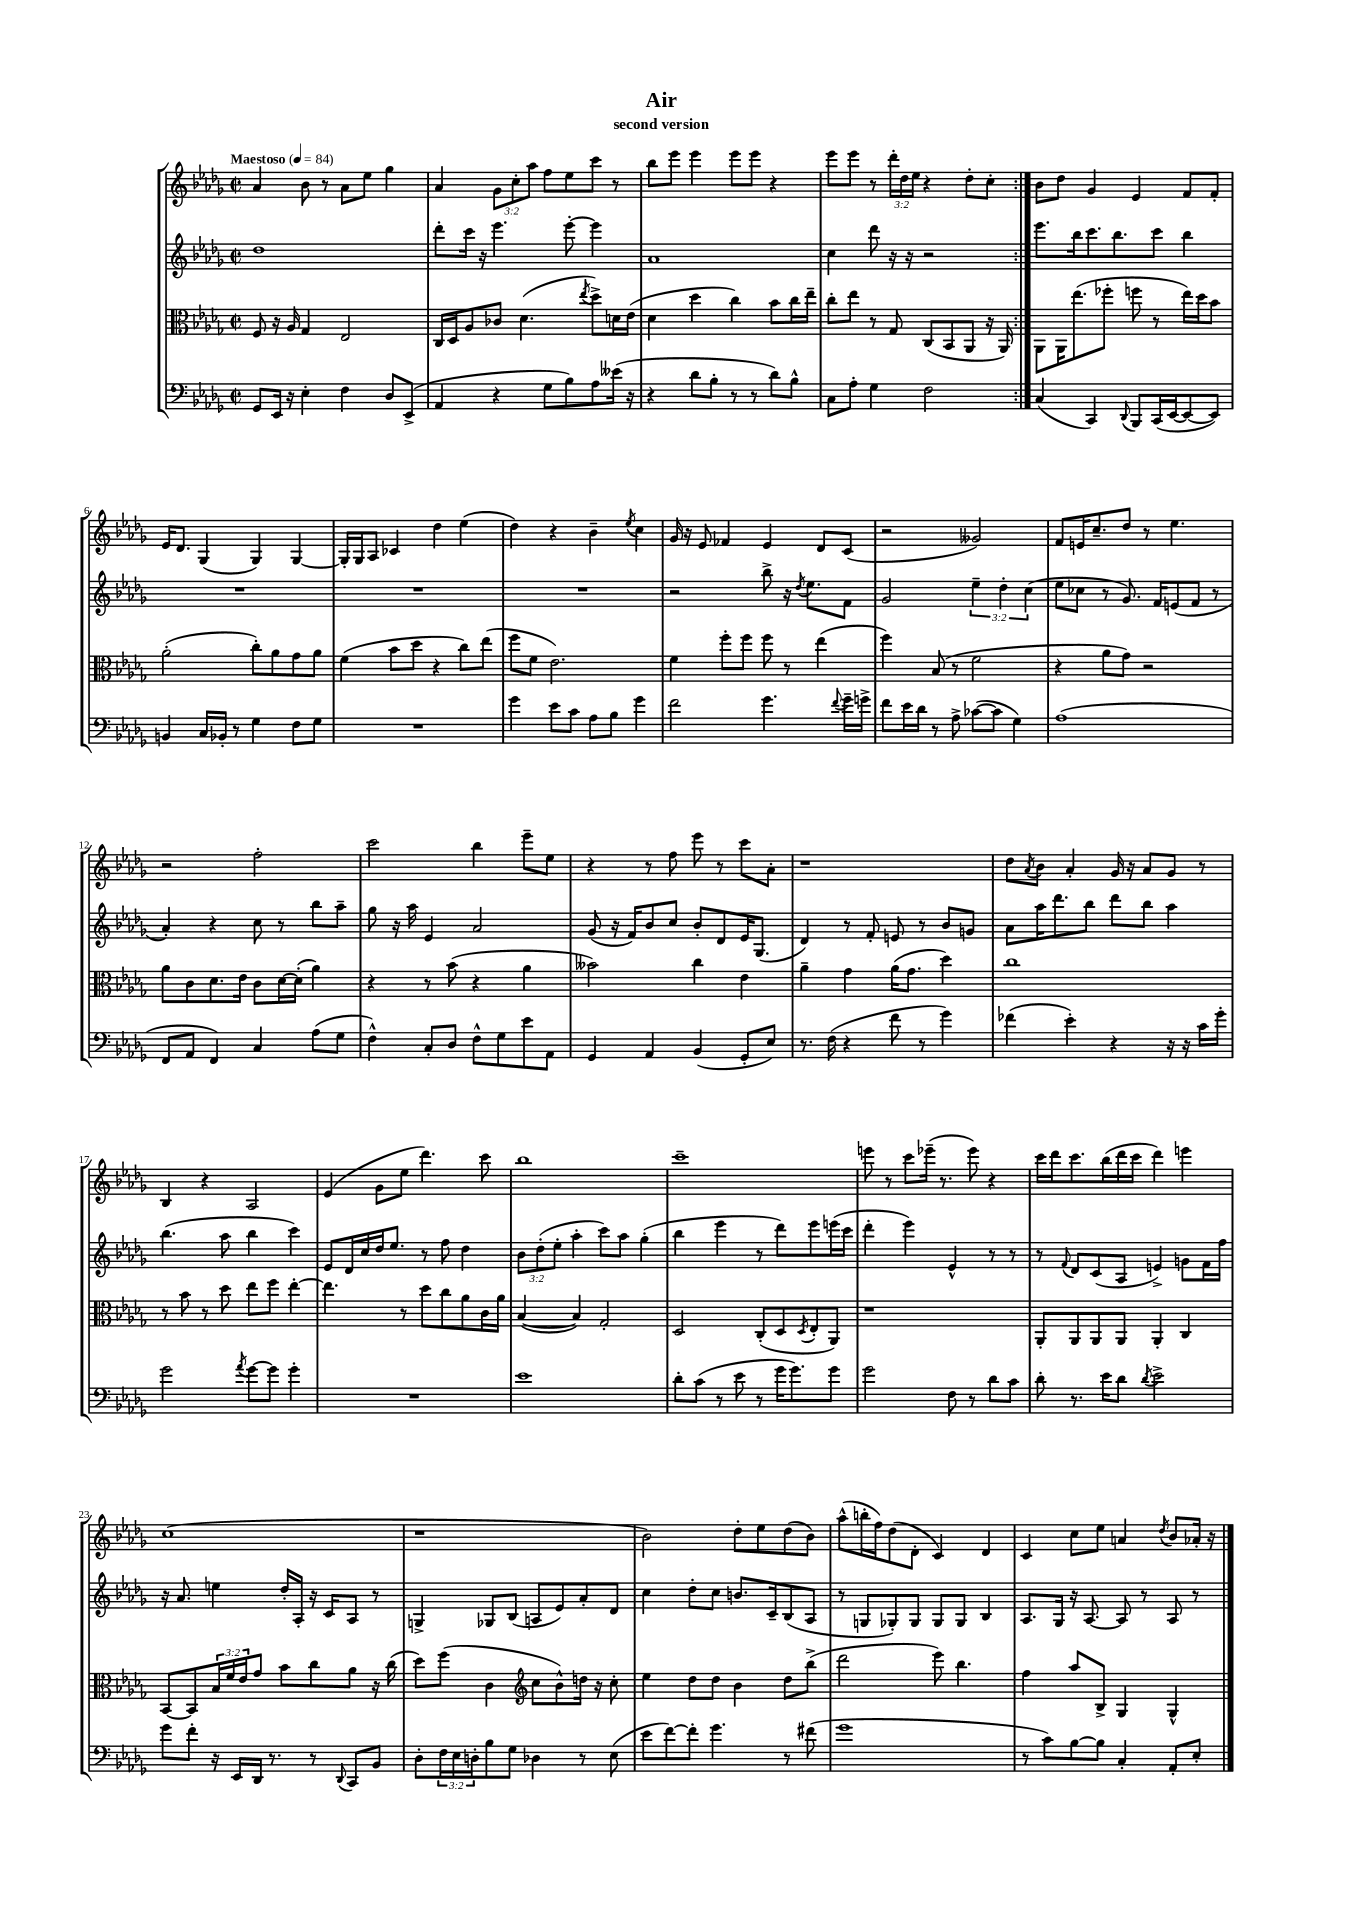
\header { title = "Air" subtitle = "second version" }
<<
\new StaffGroup <<
\new Staff = "s0" {
    \clef treble \key des \major \defaultTimeSignature \time 2/2 \override Staff.TupletNumber.text = #tuplet-number::calc-fraction-text \tempo "Maestoso" 4 = 84
    \repeat volta 2 { aes'4 bes'8 r8 aes'8 ees''8 ges''4 |
    aes'4 \tuplet 3/2 { ges'8 c''8-. aes''8 } f''8 ees''8 c'''8 r8 |
    bes''8 ees'''8 ees'''4 ees'''8 ees'''8 r4 |
    ees'''8 ees'''8 r8 \tuplet 3/2 { des'''16-. des''16 ees''16 } r4 des''8-. c''8-. | }
    bes'8 des''8 ges'4 ees'4 f'8 f'8-. |
    ees'16 des'8. ges4( ges4) ges4~ |
    ges16-. ges16 aes8 ces'4 des''4 ees''4( |
    des''4) r4 bes'4-- \acciaccatura { ees''8 } c''4 |
    ges'16 r16 ees'8 fes'4 ees'4 des'8 c'8( |
    r2 geses'2) |
    f'8 e'16 c''8.-- des''8 r8 ees''4. |
    r2 f''2-. |
    c'''2 bes''4 ees'''8-- ees''8 |
    r4 r8 f''8 ees'''8 r8 c'''8 aes'8-. |
    r1 |
    des''8 \acciaccatura { aes'8 } bes'8 aes'4-. ges'16 r16 aes'8 ges'8 r8 |
    bes4 r4 aes2 |
    ees'4( ges'8 ees''8 des'''4.) c'''8 |
    bes''1 |
    c'''1-- |
    e'''8 r8 c'''8 ees'''16--( r8. ees'''8) r4 |
    c'''16 des'''16 c'''8. bes''16( des'''16 c'''16 des'''4) e'''4 |
    c''1( |
    r1 |
    bes'2) des''8-. ees''8 des''8( bes'8) |
    aes''8-^( b''16-. f''16) des''8( des'8-. c'4) des'4 |
    c'4 c''8 ees''8 a'4 \acciaccatura { des''8 } bes'8 aes'16-. r16 \bar "|." |
}
\new Staff = "s1" {
    \clef treble \key des \major \defaultTimeSignature \time 2/2 \override Staff.TupletNumber.text = #tuplet-number::calc-fraction-text
    \repeat volta 2 { des''1 |
    des'''8-. c'''16 r16 ees'''4. ees'''8~-. ees'''4 |
    aes'1 |
    c''4 des'''8 r16 r16 r2 | }
    ees'''8. bes''16 c'''8. bes''8. c'''8 bes''4 |
    R1 |
    R1 |
    R1 |
    r2 bes''8-> r16 \acciaccatura { des''8 } ees''8. f'8 |
    ges'2 \tuplet 3/2 { ees''4-- des''4-. c''4( } |
    ees''8 ces''8 r8 ges'8.) f'16 e'8( f'8 r8 |
    aes'4-.) r4 c''8 r8 bes''8 aes''8-- |
    ges''8 r16 aes''16 ees'4 aes'2 |
    ges'8( r16 f'16) bes'8 c''8 bes'8-. des'8 ees'16 ges8.( |
    des'4) r8 f'8-. e'8 r8 bes'8 g'8 |
    aes'8 aes''16 des'''8. bes''8 des'''8 bes''8 aes''4 |
    bes''4.( aes''8 bes''4 c'''4) |
    ees'8 des'16 c''16 des''16 ees''8. r8 f''8 des''4 |
    \tuplet 3/2 { bes'8 des''8-.( ees''8-. } aes''4-. c'''8) aes''8 ges''4-.( |
    bes''4 ees'''4 r8 des'''8) ees'''8 e'''16( c'''16 |
    des'''4-. ees'''4) ees'4-^ r8 r8 |
    r8 \appoggiatura { f'8 } des'8 c'8( aes8 e'4->) g'8 f'16 f''16 |
    r16 aes'8. e''4 des''16-. aes16-. r16 c'16 aes8 r8 |
    g4-> ges8 bes8( a8 ees'8) aes'8-. des'8 |
    c''4 des''8-. c''8 b'8. c'16-- bes8( aes8 |
    r8 g8 ges8-.) ges8 ges8 ges8 bes4 |
    aes8. ges16 r16 aes8.~ aes8 r8 aes8 r8 \bar "|." |
}
\new Staff = "s2" {
    \clef alto \key des \major \defaultTimeSignature \time 2/2 \override Staff.TupletNumber.text = #tuplet-number::calc-fraction-text
    \repeat volta 2 { f8 r16 aes16 ges4 ees2 |
    c16 des16 aes8 ces'8 des'4.( \acciaccatura { ees''8 } des''8->) d'16 ees'16( |
    des'4 des''4 c''4) bes'8 c''16 ees''16-- |
    c''8-. ees''8 r8 ges8 c8( bes,8 aes,8 r16 aes,16) | }
    aes,8 aes,16 ees''8.( fes''8-. f''8 r8 ees''16) des''16 bes'8 |
    aes'2-.( c''8-.) aes'8 ges'8 aes'8 |
    f'4( bes'8 des''8 r4 c''8) ees''8( |
    f''8 f'8 ees'2.) |
    f'4 f''8-. f''8 f''8 r8 ees''4( |
    f''4) bes8( r8 f'2 |
    r4 aes'8 ges'8) r2 |
    aes'8 c'8 des'8. ees'16 c'8 des'16~ des'16-.( aes'4) |
    r4 r8 bes'8( r4 aes'4 |
    beses'2) c''4 ees'4 |
    aes'4-- ges'4 aes'16( ges'8. des''4) |
    c''1 |
    r8 bes'8 r8 des''8 ees''8 f''8 ees''4~-. |
    ees''4. r8 des''8 c''8 aes'8 c'16 aes'16 |
    bes4~( bes4) ges2-. |
    des2 c8-.( des8 \acciaccatura { des8 } ees8-. aes,8) |
    r1 |
    aes,8-. aes,8 aes,8 aes,8 aes,4-. c4 |
    bes,8~ bes,8 \tuplet 3/2 { bes16 f'16 ees'16 } ges'8 bes'8 c''8 aes'8 r16 c''16( |
    des''8) f''8( c'4 \clef treble c''8 bes'8-^) d''16 r16 c''8-. |
    ees''4 des''8 des''8 bes'4 des''8 bes''8->( |
    des'''2 ees'''8) bes''4. |
    f''4 aes''8 bes8-> ges4 ges4-^ \bar "|." |
}
\new Staff = "s3" {
    \clef bass \key des \major \defaultTimeSignature \time 2/2 \override Staff.TupletNumber.text = #tuplet-number::calc-fraction-text
    \repeat volta 2 { ges,8 ees,16 r16 ees4-. f4 des8 ees,8->( |
    aes,4 r4 ges8 bes8) aes8 eeses'16( r16 |
    r4 des'8 bes8-. r8 r8 des'8) bes8-^ |
    c8 aes8-. ges4 f2 | }
    c4( c,4) \appoggiatura { des,8 } bes,,8 c,16( ees,16~ ees,8~ ees,8) |
    b,4 c16 bes,16-. r8 ges4 f8 ges8 |
    R1 |
    ges'4 ees'8 c'8 aes8 bes8 ges'4 |
    f'2 ges'4. \appoggiatura { f'8 } ges'16-- g'16-> |
    f'8 ees'16 des'16 r8 aes8-> ces'8~( ces'8 ges4) |
    aes1( |
    f,8 aes,8 f,4) c4 aes8( ges8 |
    f4-^) c8-. des8 f8-^ ges8 ees'8 aes,8 |
    ges,4 aes,4 bes,4( ges,8-. ees8) |
    r8. f16( r4 f'8 r8 ges'4) |
    fes'4( ees'4-.) r4 r16 r16 c'16 ges'16-. |
    ges'2 \acciaccatura { aes'8 } ges'8~ ges'8 ges'4-. |
    R1 |
    ees'1 |
    des'8-. c'8( r8 ees'8 r8 ges'16 ges'8.) ges'8 |
    ges'2 f8 r8 des'8 c'8 |
    des'8-. r8. ees'16 des'8 \acciaccatura { des'8 } ees'2-> |
    ges'8 f'8-. r16 ees,16 des,16 r8. r8 \appoggiatura { des,8 } c,8 bes,8 |
    des8-. \tuplet 3/2 { f16 ees16 d16-. } bes8 ges8 des4 r8 ees8( |
    ees'8 f'8~) f'8-. ges'4. r8 fis'8( |
    ges'1 |
    r8 c'8) bes8~ bes8 c4-. aes,8-. ees8-. \bar "|." |
}
>>
>>
